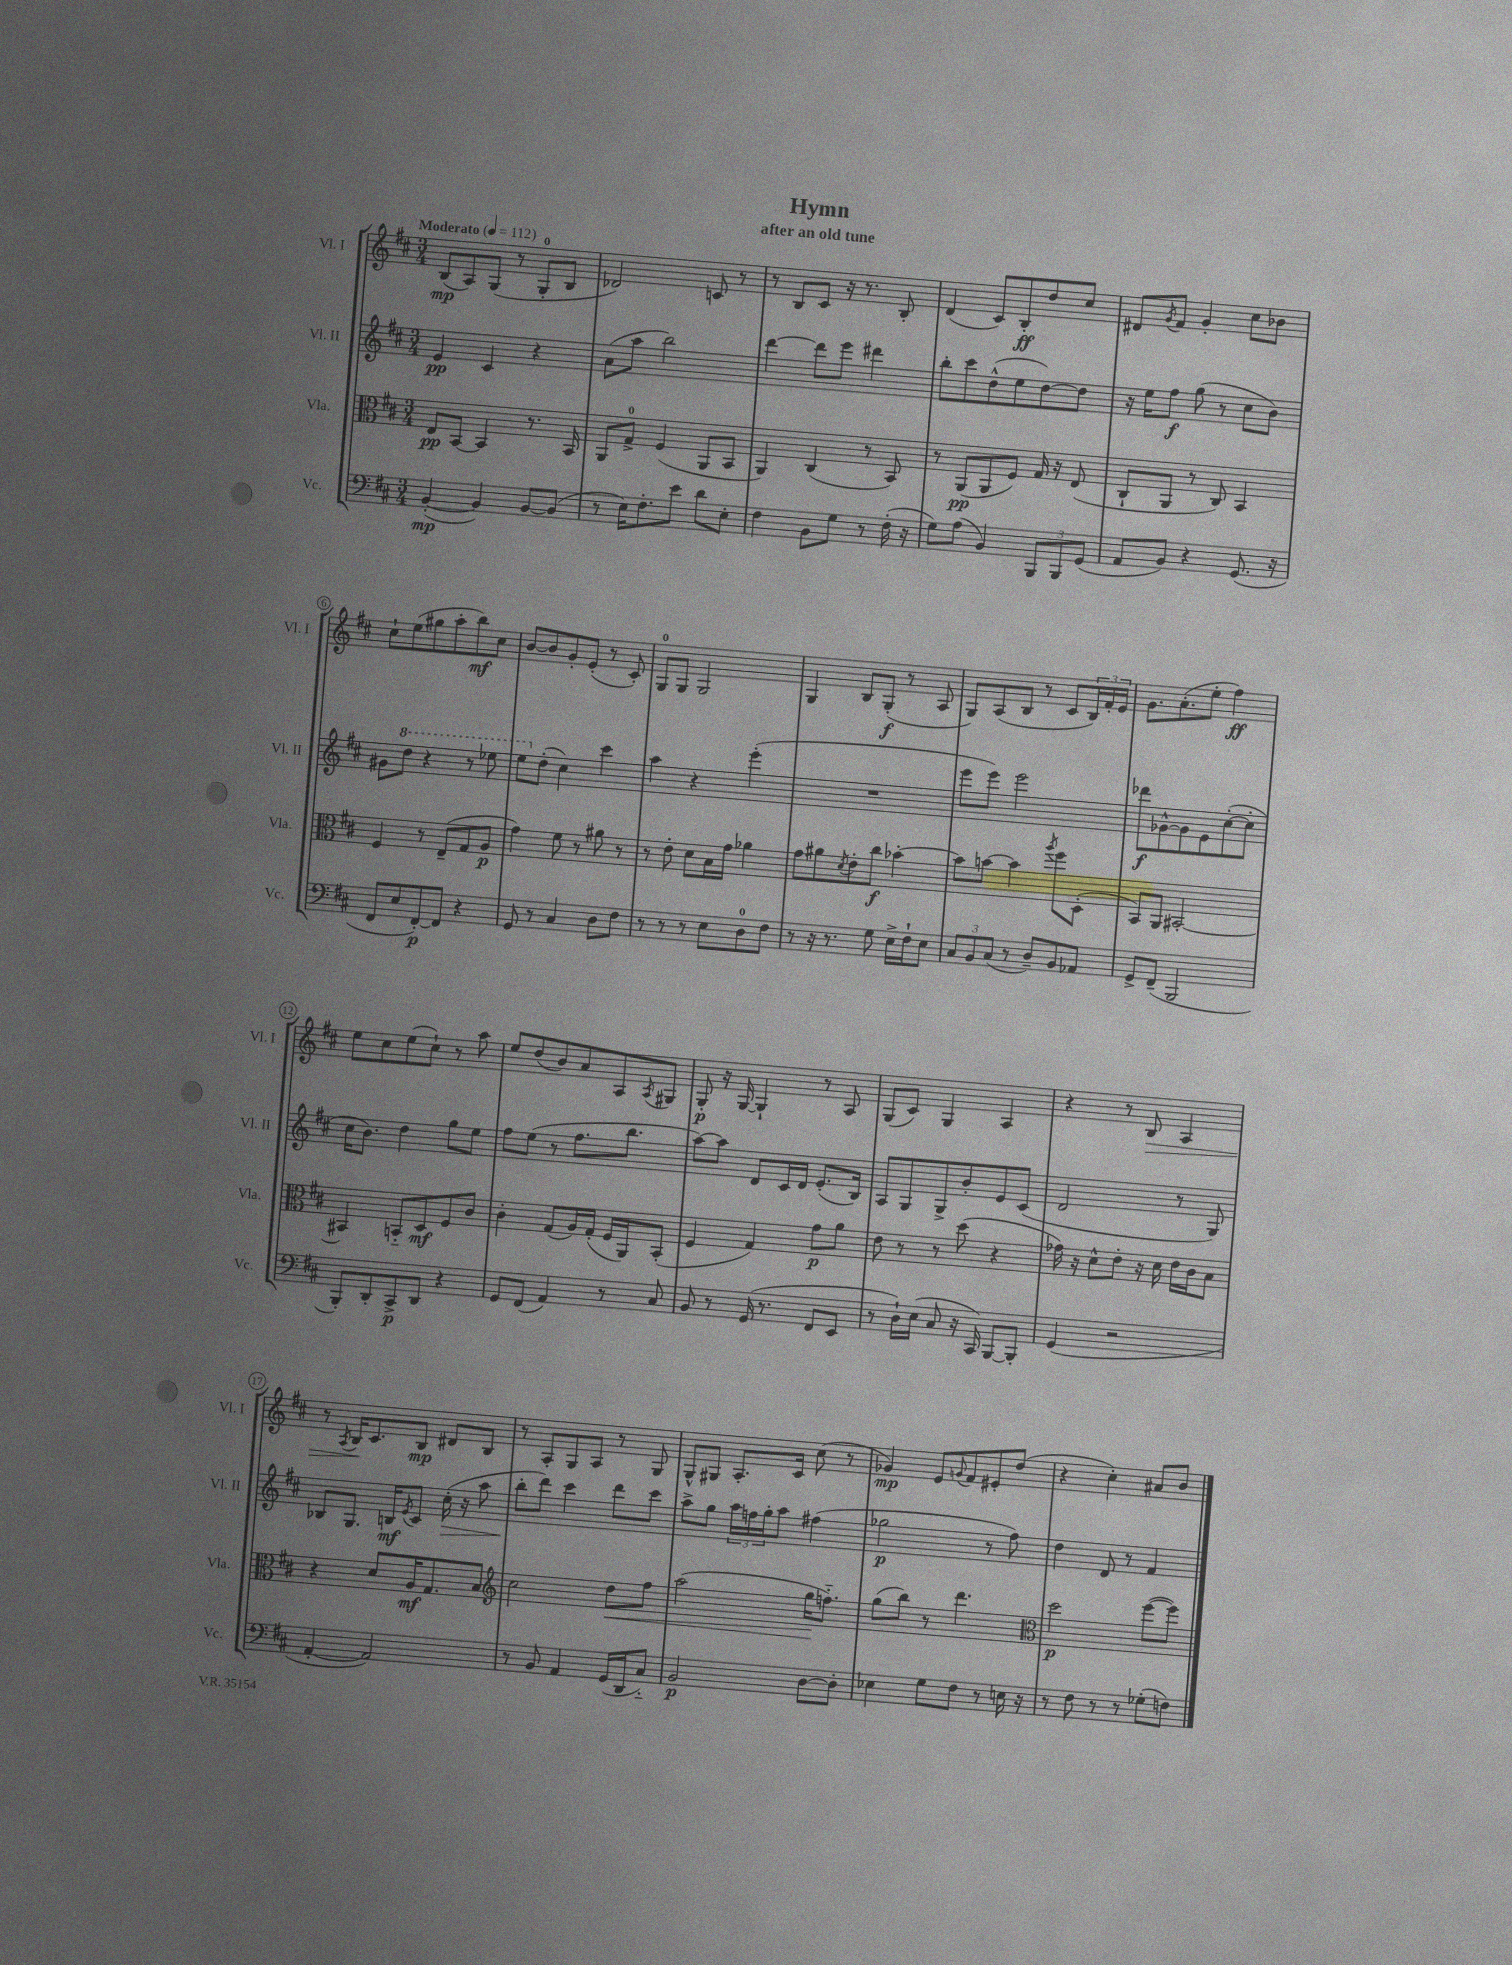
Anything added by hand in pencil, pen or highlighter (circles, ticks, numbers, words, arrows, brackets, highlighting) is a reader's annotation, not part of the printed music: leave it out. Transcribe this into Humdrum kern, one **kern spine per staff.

**kern	**dynam	**kern	**dynam	**kern	**dynam	**kern	**dynam
*part4	*part4	*part3	*part3	*part2	*part2	*part1	*part1
*staff4	*staff4	*staff3	*staff3	*staff2	*staff2	*staff1	*staff1
*I"Vc.	*	*I"Vla.	*	*I"Vl. II	*	*I"Vl. I	*
*I'Vc.	*	*I'Vla.	*	*I'Vl. II	*	*I'Vl. I	*
*clefF4	*	*clefC3	*	*clefG2	*	*clefG2	*
*k[f#c#]	*	*k[f#c#]	*	*k[f#c#]	*	*k[f#c#]	*
*M3/4	*	*M3/4	*	*M3/4	*	*M3/4	*
*MM112	*	*MM112	*	*MM112	*	*MM112	*
=1	=1	=1	=1	=1	=1	=1	=1
!	!	!	!	!	!	!LO:TX:a:B:t=Moderato	!
([4BB'/	mp	8E/L	pp	4e/	pp	(8B/L	mp
.	.	[8BB/J	.	.	.	8A/)	.
4BB/])	.	4BB/]	.	4c#/	.	(8G/J	.
.	.	.	.	.	.	8r	.
[8BB/L	.	8.r	.	4r	.	8G'/L	.
(8BB/J]	.	.	.	.	.	8B/J	.
.	.	16BB/	.	.	.	.	.
=2	=2	=2	=2	=2	=2	=2	=2
8r	.	8AA/L	.	(8a\L	.	2d-X/)	.
16E\KL)	.	8G^/J	.	8aa\J	.	.	.
8.F#'\	.	.	.	.	.	.	.
.	.	(4F#/	.	2bb\)	.	.	.
8e\J	.	.	.	.	.	.	.
8d\L	.	8AA/L	.	.	.	8cn/	.
8E'\J	.	8BB/J	.	.	.	8r	.
=3	=3	=3	=3	=3	=3	=3	=3
4F#\	.	4AA/)	.	[4ddd\	.	8r	.
.	.	.	.	.	.	8B/L	.
8BB\L	.	(4C#/	.	8ddd\L]	.	8c#/J	.
8G\J	.	.	.	8eee\J	.	16r	.
.	.	.	.	.	.	8.r	.
8r	.	8r	.	4ddd#X\	.	.	.
(16F#'\	.	8BB/)	.	.	.	8B'/	.
16r	.	.	.	.	.	.	.
=4	=4	=4	=4	=4	=4	=4	=4
8G\L)	.	8r	.	8bb'\L	.	(4d/	.
(8A\J	.	(8AA/L	pp	8ccc#\	.	.	.
4BB/)	.	8AA/	.	(8dd^^\	.	8c#/L)	.
.	.	8F#/J)	.	8ee\	.	8B'/	ff
12BBB/L	.	16G/	.	[8dd\)	.	8dd/	.
.	.	16r	.	.	.	.	.
12BBB/	.	.	.	.	.	.	.
.	.	(8E/	.	8dd\J]	.	8cc#/J	.
(12GG/J	.	.	.	.	.	.	.
=5	=5	=5	=5	=5	=5	=5	=5
8AA/L	.	8C#`/L	.	16r	.	8d#X/L	.
.	.	.	.	16ee\KL	.	.	.
.	.	.	.	.	.	8qg/	.
8BB/J)	.	8AA/J	.	8ff#\J	f	8f#/J	.
4r	.	8r	.	(8gg\	.	4g'/	.
.	.	8C#/)	.	8r	.	.	.
(8.GG/	.	4BB/	.	8cc#\L	.	8cc#\L	.
.	.	.	.	8b\J)	.	8b-X\J	.
16r	.	.	.	.	.	.	.
!!LO:LB:g=z
=6	=6	=6	=6	=6	=6	=6	=6
8FF#/L	.	4F#/	.	8g#X\L	.	8cc#`\L	.
*	*	*	*	*8va	*	*	*
8E/	.	.	.	8ddd\J	.	(8ee\	.
[8FF#'/)	p	8r	.	4r	.	8gg#X\	.
8FF#/J]	.	(8E~/L	.	.	.	8aa'\	.
4r	.	8G/	.	8r	.	8bb\)	mf
.	.	8A/J	p	8eee-X\	.	8cc#\J	.
=7	=7	=7	=7	=7	=7	=7	=7
8GG/	.	4g\)	.	8eee\L	.	[8b/L	.
*	*	*	*	*X8va	*	*	*
8r	.	.	.	(8dd'\J	.	8b/]	.
4C#/	.	8f#\	.	4cc#\)	.	8g'/	.
.	.	8r	.	.	.	(8e'/J	.
8D\L	.	8a#X\	.	4ccc#\	.	8r	.
8F#\J	.	8r	.	.	.	8c#'/)	.
=8	=8	=8	=8	=8	=8	=8	=8
8r	.	8r	.	4aa\	.	8G/L	.
8r	.	8e'\	.	.	.	8G/J	.
8r	.	8d\L	.	4r	.	2G/	.
8E\L	.	16B\L	.	.	.	.	.
.	.	16g\JJ	.	.	.	.	.
8D\	.	4a-X\	.	(4eee'\	.	.	.
8F#\J	.	.	.	.	.	.	.
=9	=9	=9	=9	=9	=9	=9	=9
8r	.	8g\L	.	2.r	.	4G/	.
16r	.	8a#X\	.	.	.	.	.
8.r	.	.	.	.	.	.	.
.	.	8qd/	.	.	.	.	.
.	.	8e'\	.	.	.	8B/L	.
8G\	.	8cc#\J	f	.	.	(8G'/J	f
16E^\LL	.	[4b-X'\	.	.	.	8r	.
16F#`\J	.	.	.	.	.	.	.
8E\J	.	.	.	.	.	8A/	.
=10	=10	=10	=10	=10	=10	=10	=10
12C#/L	.	8b-\L]	.	8eee\L	.	8G/L)	.
12BB/	.	.	.	.	.	.	.
.	.	[8bn\J	.	8eee\J)	.	(8A/	.
(12C#/J	.	.	.	.	.	.	.
8r	.	4b\]	.	2eee\	.	8B/J	.
8D~/L)	.	.	.	.	.	8r	.
.	.	8qaa/	.	.	.	.	.
8BB/	.	8ff#\L	.	.	.	8c#/L	.
8AA-X/J	.	(8D'\J	.	.	.	24B/L)	.
.	.	.	.	.	.	24f#'/	.
.	.	.	.	.	.	24e/JJ	.
=11	=11	=11	=11	=11	=11	=11	=11
8GG^/L	.	8BB/L)	.	8ddd-X\L	f	8.g\L	.
(8FF#~/J	.	8AA/J	.	[8g-X^^\	.	.	.
.	.	.	.	.	.	(8.a'\	.
2BBB/	.	[2BB#X'/	.	8g-\]	.	.	.
.	.	.	.	8e\	.	8ee'\J	.
.	.	.	.	([8cc#'\	.	4ff#\)	ff
.	.	.	.	8cc#'\J]	.	.	.
!!LO:LB:g=z
=12	=12	=12	=12	=12	=12	=12	=12
8BBB'/L)	.	4BB#X/]	.	16cc#\KL	.	8ee\L	.
.	.	.	.	8.b\J)	.	.	.
8DD'/	.	.	.	.	.	8cc#\	.
8CC#^/	p	8BBn/L	.	4dd\	.	(8ee\	.
8DD/J	.	8D/	mf	.	.	8cc#`\J)	.
4r	.	8F#/	.	8gg\L	.	8r	.
.	.	8c#/J	.	8ee\J	.	8aa\	.
=13	=13	=13	=13	=13	=13	=13	=13
8GG/L	.	4c#'\	.	8ff#\L	.	8ee/L	.
(8FF#/J	.	.	.	(8ee\J	.	(8dd/	.
4AA/)	.	(8G/L	.	8r	.	8b/)	.
.	.	16A/L)	.	8.ff#\L	.	8a/	.
.	.	(16G'/JJ	.	.	.	.	.
8r	.	16F#/LL	.	.	.	8A/	.
.	.	16AA/J)	.	8.bb\J	.	.	.
.	.	.	.	.	.	8qA/	.
8C#/	.	(8BB'/J	.	.	.	8G#X/J	.
=14	=14	=14	=14	=14	=14	=14	=14
8BB/	.	4F#/	.	[8aa\L)	.	8G'/	p
8r	.	.	.	8aa\J]	.	16r	.
.	.	.	.	.	.	[16G/	.
(16GG/	.	4G/)	.	8d/L	.	4G`/]	.
8.r	.	.	.	.	.	.	.
.	.	.	.	16c#/L	.	.	.
.	.	.	.	16d/JJ	.	.	.
8FF#/L	.	8g\L	p	(8.e'/L	.	8r	.
8EE/J	.	8a\J	.	.	.	8A/	.
.	.	.	.	16B/Jk)	.	.	.
=15	=15	=15	=15	=15	=15	=15	=15
8r	.	8e\	.	8A/L	.	(8G/L	.
16D`\LL)	.	8r	.	8G/	.	8c#/J)	.
(16E\JJ	.	.	.	.	.	.	.
8C#/	.	8r	.	8G^/	.	4G/	.
16r	.	(8dd\	.	8b'/	.	.	.
16CC#/)	.	.	.	.	.	.	.
[8BBB/L	.	4r	.	8e/	.	4A/	.
8BBB'/J]	.	.	.	(8c#/J	.	.	.
=16	=16	=16	=16	=16	=16	=16	=16
(4GG/	.	16g-X\)	.	2d/	.	4r	.
.	.	16r	.	.	.	.	.
.	.	8d^^\L	.	.	.	.	.
2r	.	8e'\J	.	.	.	8r	.
!	!	!	!	!	!	!	!LO:HP:b
.	.	16r	.	.	.	8B/	>
.	.	16d\	.	.	.	.	.
.	.	16e\LL	.	8r	.	4A/	.
.	.	16c#\J	.	.	.	.	.
.	.	8B\J	.	8G/)	.	.	.
!!LO:LB:g=z
=17	=17	=17	=17	=17	=17	=17	=17
[4AA'/	.	4r	.	8B-X/L	.	8r	.
.	.	.	.	.	.	8qA/	.
.	.	.	.	8.G/J	.	16B/KL	.
.	.	.	.	.	.	8.c#/	]
2AA/])	.	8d/L	.	.	.	.	.
.	.	.	.	16Bn/KL	mf	.	.
.	.	.	.	8qe/	.	.	.
.	.	16A/K	mf	8c#/J	.	8B/J	mp
.	.	8.G/	.	.	.	.	.
!	!	!	!	!	!LO:HP:b	!	!
.	.	.	.	(16cc#'\	>	8d#X/L	.
.	.	.	.	16r	.	.	.
.	.	8B/J	.	8aa\	.	8B/J	.
=18	=18	=18	=18	=18	=18	=18	=18
*	*	*clefG2	*	*	*	*	*
8r	.	2cc#\	.	8bb'\L	.	8r	.
8BB/	.	.	.	8ddd\J)	]	8A'/L	.
4AA/	.	.	.	4ccc#\	.	8G/	.
.	.	.	.	.	.	8A/J	.
!	!	!	!LO:HP:b	!	!	!	!
(16GG/LL	.	8dd\L	<	8ddd\L	.	8r	.
16DD/J	.	.	.	.	.	.	.
8C#/J)	.	8ff#\J	.	8ccc#\J	.	8G/	.
=19	=19	=19	=19	=19	=19	=19	=19
2BB/	p	(2aa\	.	8aa^\L	.	8G^^/L	.
.	.	.	.	8gg\J	.	8G#X/J	.
.	.	.	.	24aa\LL	.	8.A'/L	.
.	.	.	.	24ffn\	.	.	.
.	.	.	.	24gg'\J	.	.	.
.	.	.	.	8aa\J	.	.	.
.	.	.	.	.	.	16c#/Jk	.
[8D\L	.	16gg\KL	.	(4ff#X\	.	(8cc#\	.
.	.	8.ffn\J)	[	.	.	.	.
8D'\J]	.	.	.	.	.	8r	.
=20	=20	=20	=20	=20	=20	=20	=20
4E-X\	.	(8gg\L	.	2gg-X\	p	4g-X/)	mp
.	.	8bb\J)	.	.	.	.	.
8G\L	.	8r	.	.	.	8e/L	.
.	.	.	.	.	.	8qqgn/	.
8F#\J	.	4.ddd\	.	.	.	8f#/	.
8r	.	.	.	8r	.	8e#X'/	.
16En\	.	.	.	8ff#\)	.	(8dd/J	.
16r	.	.	.	.	.	.	.
=21	=21	=21	=21	=21	=21	=21	=21
*	*	*clefC3	*	*	*	*	*
8r	.	2dd\	p	4dd\	.	4r	.
8F#\	.	.	.	.	.	.	.
8r	.	.	.	8d/	.	4cc#'\)	.
8r	.	.	.	8r	.	.	.
(8G-X'\L	.	([8ff#\L	.	4f#/	.	8a#X/L	.
8Fn\J)	.	8ff#\J])	.	.	.	8b/J	.
==	==	==	==	==	==	==	==
*-	*-	*-	*-	*-	*-	*-	*-
